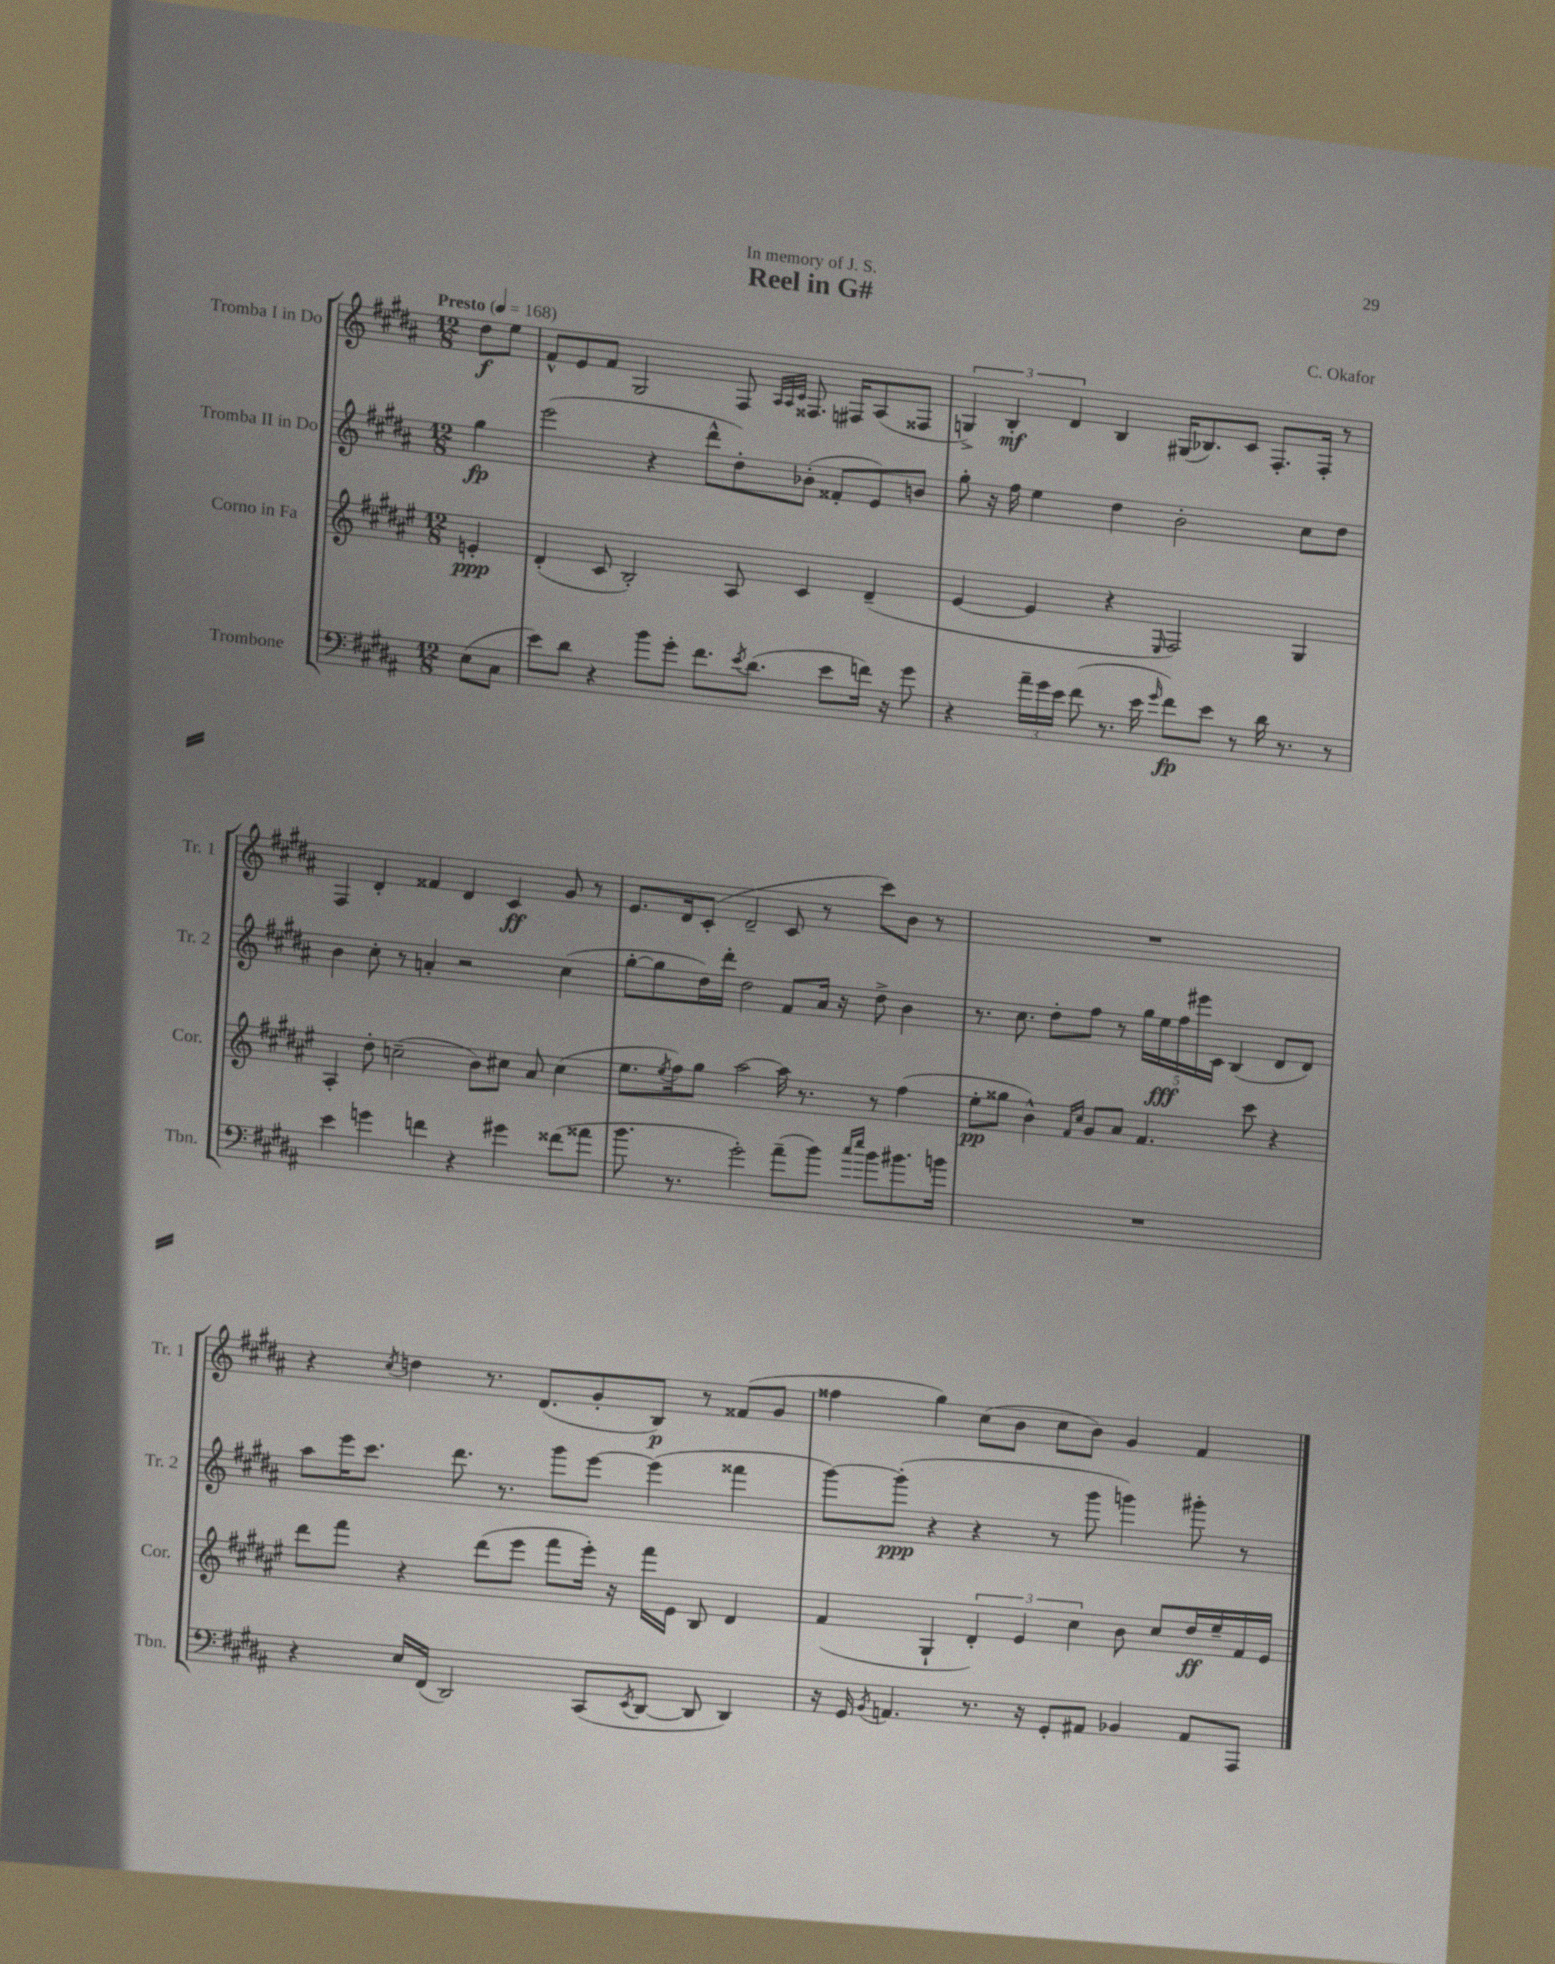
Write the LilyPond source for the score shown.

\header { title = "Reel in G#" composer = "C. Okafor" dedication = "In memory of J. S." }
<<
\new StaffGroup <<
\new Staff = "s0" \with { instrumentName = "Tromba I in Do" shortInstrumentName = "Tr. 1" } {
    \clef treble \key b \major \numericTimeSignature \time 12/8 \partial 4 \tempo "Presto" 4 = 168
    dis''8\f e''8 |
    fis'8-^ e'8 fis'8 gis2 fis8 \grace { ais32 ais32 cis'32 } fisis8. fis16 ais8( fisis8 |
    \tuplet 3/2 { g4->) b4-.\mf dis'4 } b4 gis16( bes8.) cis'8 fis8.-. fis16-. r8 |
    fis4 dis'4-. fisis'4 dis'4 cis'4\ff gis'8 r8 |
    e'8. dis'16 cis'8-.( dis'2-- cis'8 r8 cis'''8) b'8 r8 |
    R1. |
    r4 \acciaccatura { cis''8 } d''4 r8. dis'8.( gis'8-. b8\p) r8 fisis'8( gis'8 |
    fisis''4 gis''4) cis''8( b'8 cis''8 b'8) gis'4 fis'4 \bar "|." |
}
\new Staff = "s1" \with { instrumentName = "Tromba II in Do" shortInstrumentName = "Tr. 2" } {
    \clef treble \key b \major \numericTimeSignature \time 12/8 \partial 4
    gis''4\fp |
    e'''2( r4 dis'''8-^ dis''8-.) bes'8-.( fisis'8-. e'8) b'8 |
    gis''8-. r16 fis''16 e''4 dis''4 b'2-. cis''8 dis''8 |
    b'4 cis''8-. r8 a'4-. r2 cis''4( |
    gis''8~-. gis''8 dis''16) dis'''16-. dis''2 fis'8 ais'16 r16 dis''8-> b'4 |
    r8. cis''8. dis''8-. fis''8 r8 \tuplet 5/4 { gis''16 e''16\fff fis''16 eis'''16 cis'16 } b4( dis'8 dis'8) |
    ais''8 e'''16 cis'''8. dis'''8. r8. gis'''8 e'''8~ e'''4( fisis'''4 |
    gis'''8~) gis'''8-.\ppp( r4 r4 r8 gis'''8 g'''4) gis'''8-. r8 \bar "|." |
}
\new Staff = "s2" \with { instrumentName = "Corno in Fa" shortInstrumentName = "Cor." } {
    \clef treble \key fis \major \numericTimeSignature \time 12/8 \partial 4
    e'4-.\ppp |
    dis'4-.( cis'8 b2-.) ais8 cis'4 dis'4--( |
    eis'4~ eis'4 r4 \grace { eis16 } fis2) gis4 |
    ais4-. dis''8-. c''2--( b'8) cis''8 ais'8 cis''4( |
    eis''8. \acciaccatura { eis''8 } fis''16) gis''8 ais''2~ ais''16 r8. r8 fis''4( |
    eis''8-.\pp gisis''8 b'4-^) \grace { fis'16 cis''16 } gis'8 ais'8 fis'4. cis'''8 r4 |
    dis'''8 fis'''8 r4 dis'''8( eis'''8 fis'''8 eis'''16-.) r16 fis'''16 eis'16 b8 dis'4 |
    fis'4( gis4-! \tuplet 3/2 { dis'4-.) eis'4 cis''4 } b'8 cis''8 dis''16\ff eis''16-- fis'16 eis'16 \bar "|." |
}
\new Staff = "s3" \with { instrumentName = "Trombone" shortInstrumentName = "Tbn." } {
    \clef bass \key b \major \numericTimeSignature \time 12/8 \partial 4
    e8( cis8 |
    e'8) dis'8 r4 b'8 gis'8-. fis'8. \acciaccatura { e'8 } dis'8.( e'8 f'16) r16 gis'8 |
    r4 \tuplet 3/2 { ais'16-- gis'16 e'16 } fis'8( r8. e'16 \grace { gis'16 } fis'8\fp) e'8 r8 dis'16 r8. r8 |
    e'4 g'4 f'4 r4 gis'4 fisis'8( aisis'8 |
    b'8. r8. gis'2-.) ais'8--( b'8) \grace { cis''16 e''16 } b'8 bis'8. b'16 |
    R1. |
    r4 e16 fis,16( dis,2) cis,8( \acciaccatura { e,8 } dis,8~ dis,8 dis,4) |
    r16 gis,16 \acciaccatura { b,8 } a,4. r8. r16 gis,8-. ais,8 bes,4 ais,8 ais,,8 \bar "|." |
}
>>
>>
\layout { \context { \Score \remove "Bar_number_engraver" } }
